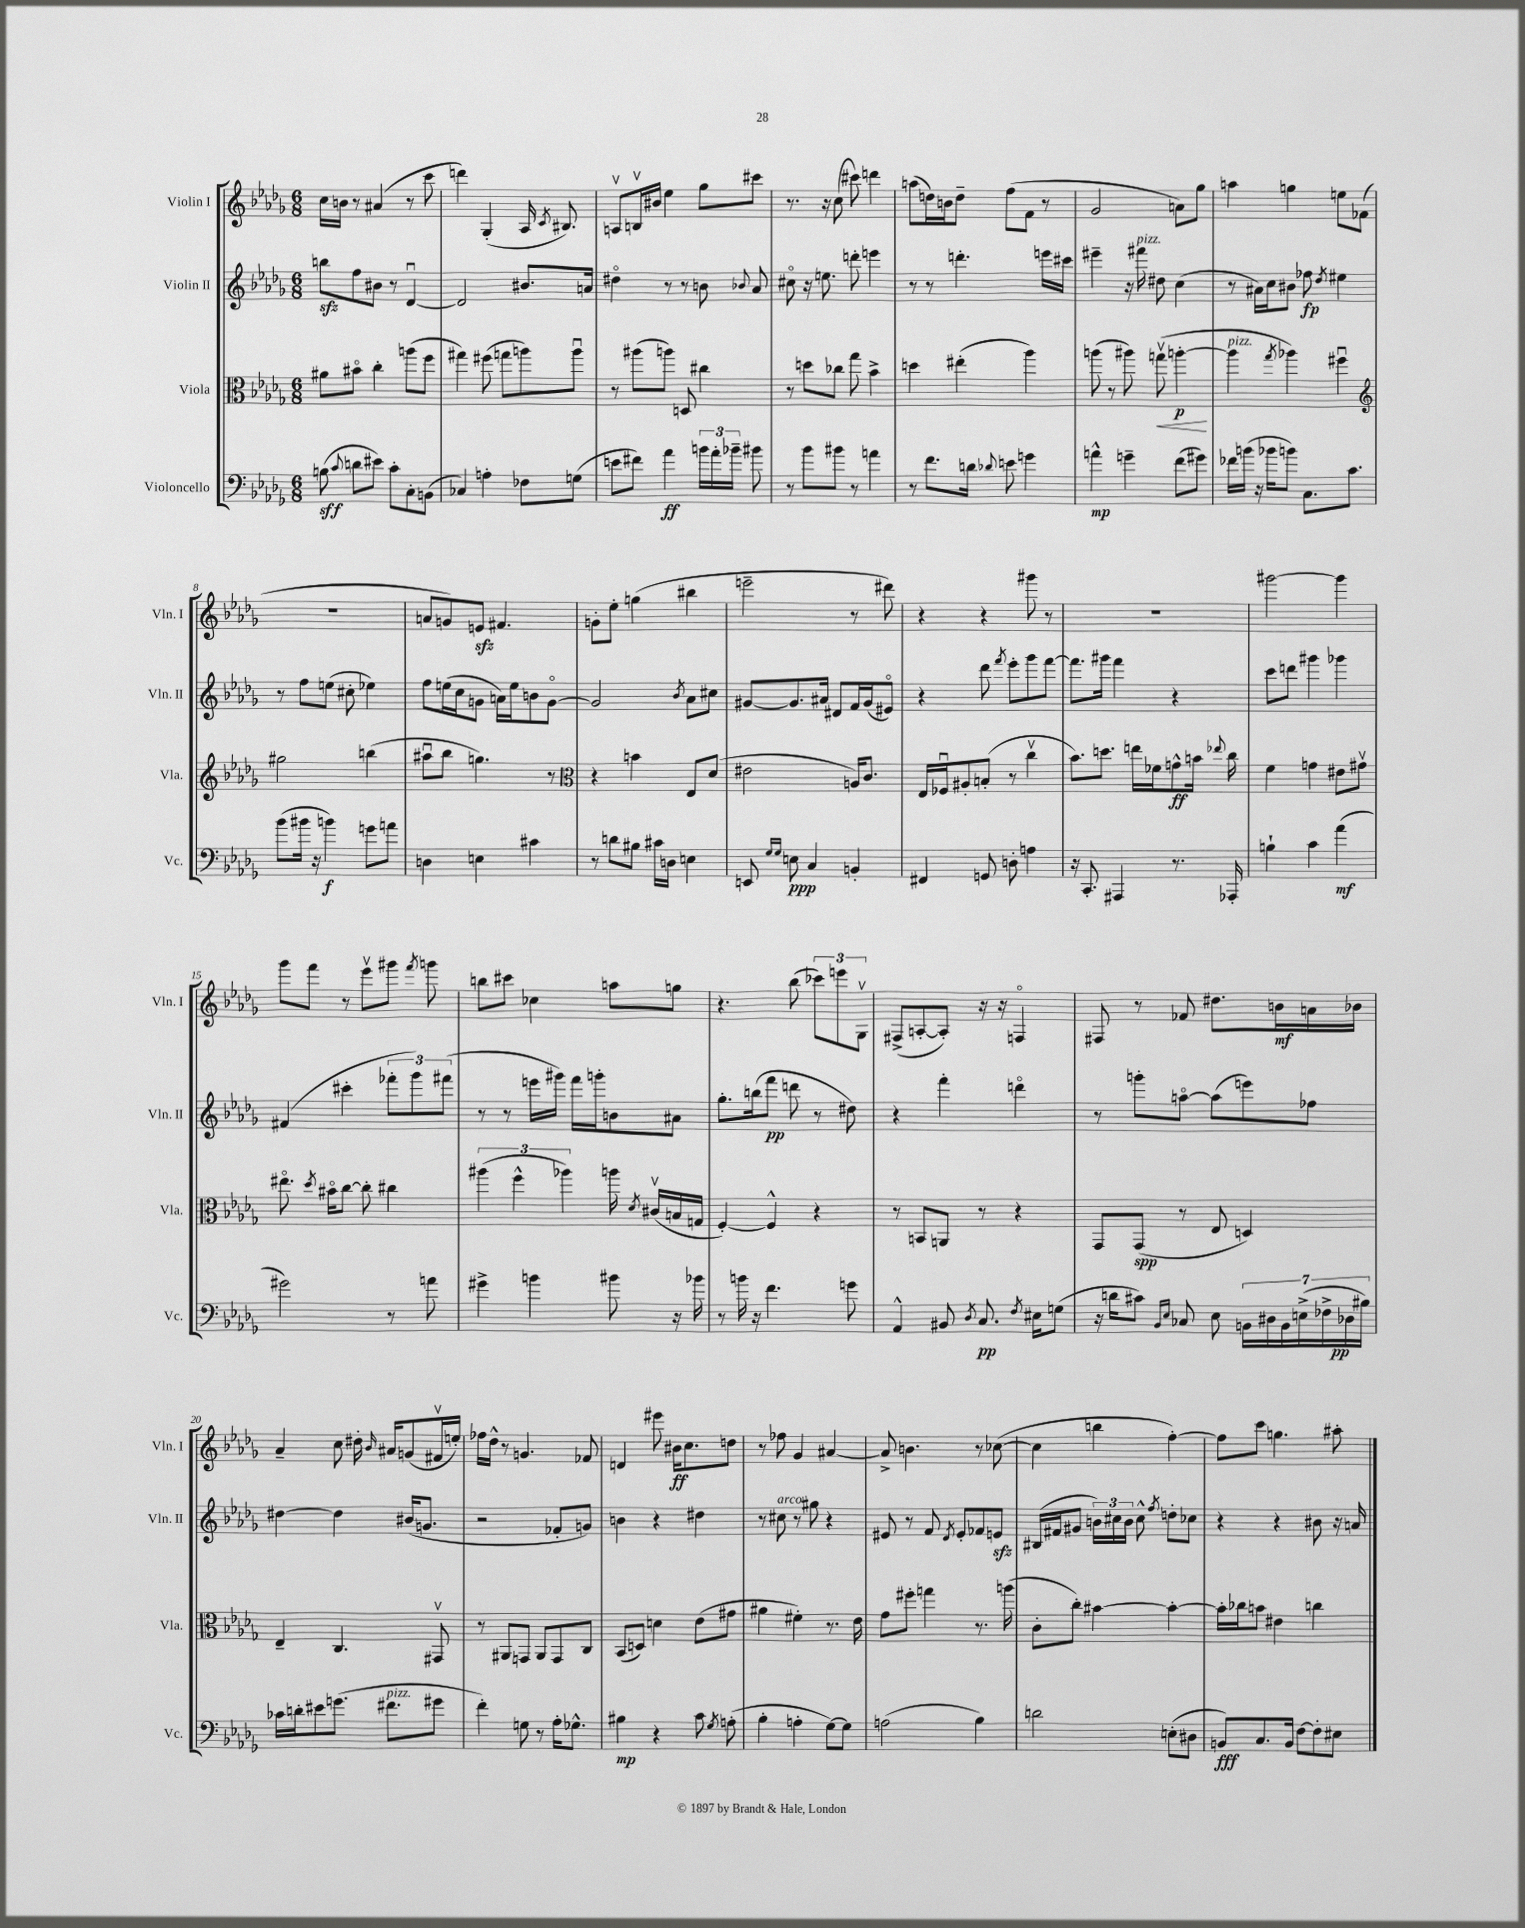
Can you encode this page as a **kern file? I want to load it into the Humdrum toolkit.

**kern	**kern	**kern	**kern
*staff4	*staff3	*staff2	*staff1
*clefF4	*clefC3	*clefG2	*clefG2
*k[b-e-a-d-g-]	*k[b-e-a-d-g-]	*k[b-e-a-d-g-]	*k[b-e-a-d-g-]
*M6/8	*M6/8	*M6/8	*M6/8
(8B	8a#	8bb	16cc
.	.	.	16b
8qqc	.	.	.
8d	8b#o	8ff	8r
8e#)	4cc'	8b#	(4a#
8c'	.	8r	.
8C'	(8aa	[4d-u	8r
(8BB	8ff	.	8ccc
=	=	=	=
4C-)	4gg#)	2d-]	4ddd)
4A'	(8ff#	.	(4G-'
.	8gg	.	.
8F-	8aa)	8.b#	16A-
.	.	.	8qc
.	.	.	8.B#)
(8G	8aau	.	.
.	.	16a	.
=	=	=	=
8e	8r	4dd#o	8Av
8f#)	(8aa#	.	16Bv
.	.	.	16b#
4a-	8aa)	8r	4ee-
.	8D	8r	.
24b	4cc#	8b	8gg-
24a-'	.	.	.
24b-~	.	.	.
.	.	8qqb-	.
8b#	.	8a-	8ccc#
=	=	=	=
8r	8r	8cc#o	8.r
8b-	8dd	16r	.
.	.	8.ee	16r
8b#	8cc-	.	(8cc
8r	8gg-	8ddd'	8ccc#)
4a	4b-^	4eee	4ddd
=	=	=	=
8r	4dd	8r	(8aa
8.f	.	8r	16dd)
.	.	.	16b
.	(4ee#'	4.ddd'	8dd~
16d	.	.	.
8qqd-	.	.	.
8e	.	.	(8ff
4g	4aa-)	.	8f
.	.	16eee	8r
.	.	16ccc#	.
=	=	=	=
4a^^	(8aa	4eee#~	2g-
.	8r	.	.
4g~	8aa#)	16r	.
.	.	16fff#	.
.	(8ggv	8dd#	.
(8f	[4aa'	(4cc	8a)
8g#)	.	.	8gg-
=	=	=	=
16f-	4aa]	8r	4aa
(16b	.	.	.
16r	.	16a#)	.
16b-	.	16cc	.
.	8qgg-	.	.
8b)	4aa-)	8b#	4gg
8.C	.	8ff-	.
.	.	8qdd-	.
.	4ff#u	4ee#	8ee
8.c	.	.	.
.	.	.	(8f-
=	=	=	=
*	*clefG2	*	*
(8b-	2gg#	8r	2.r
16b#	.	8ff	.
16r	.	.	.
4b)	.	(8ee	.
.	.	8cc#'	.
8g	(4bb	4ee-)	.
8a	.	.	.
=	=	=	=
4D	8aa#u	8ff	8a
.	8bb-	(16ee	8g)
.	.	16cc	.
4E	4.gg)	8g	8e
.	.	16a)	4.f#
.	.	16ee	.
4c#	.	8b	.
.	8r	[8go	.
=	=	=	=
*	*clefC3	*	*
8r	4r	2g]	8g'
8d	.	.	8ee-'
8B#	4b	.	(4gg
16c#	.	.	.
16D	.	.	.
.	.	8qb-	.
4E	8E-	8a-	4bb#
.	(8d-	8cc#	.
=	=	=	=
8EE	2e#	[8g#	2eee~
16qqG-	.	.	.
16qqG-	.	.	.
8E	.	8.g#]	.
4C	.	.	.
.	.	16a#	.
.	.	8d#	.
4BB'	16A)	16f	8r
.	8.c	(16g#	.
.	.	8e#o)	8ddd#)
=	=	=	=
4FF#	16E-	4r	4r
.	16F-u	.	.
.	8A#'	.	.
8GG	(8B'	8ddd-	4r
.	.	8qfff	.
8D'	8r	8eee-'	.
4A	4ccv	8ggg-	8ggg#
.	.	[8fff	8r
=	=	=	=
16r	8.b-)	8.fff]	2.r
8.CC'	.	.	.
.	8.dd	16ggg#	.
4AAA#	.	4fff	.
.	16ee	.	.
.	16f-	.	.
8.r	8g^^	4r	.
.	16b	.	.
.	8qqee-	.	.
16AAA-'	16cc	.	.
=	=	=	=
4B`	4f	8ccc	[2ggg#
.	.	8ddd	.
4c	4g	4ggg#	.
(4a-	8e#	4ggg-	4ggg#]
.	8g#v	.	.
=	=	=	=
2g#)	8.ee#o	(4f#	8ggg-
.	.	.	8fff
.	8qdd-	.	.
.	16b#o	.	.
.	[8cc	4ccc#'	8r
.	8cc']	.	8eee-v
8r	4cc#	12fff-'	8ggg#
.	.	12ggg-)	.
.	.	.	8qfff
8a	.	.	8ggg
.	.	(12fff#	.
=	=	=	=
4g#^	(6aa#	8r	8bb
.	.	8r	8ccc#
.	6ff^^	.	.
4b	.	16eee	4cc-
.	.	16ggg#)	.
.	6aa-)	.	.
.	.	16fff	.
.	.	16ggg'	.
8b#	16aa	8b	8aa
.	8qd-	.	.
.	(16c#v	.	.
16r	16B	8a#	8gg
16b-	16G	.	.
=	=	=	=
8r	[4F')	8.gg-'	4.r
16b	.	.	.
16r	.	(16bb	.
4.f	4F^^]	8fff	.
.	.	8ddd	(8bb-
.	4r	8r	12ccc-)
.	.	.	12eee
8g	.	8dd#)	.
.	.	.	12G-v
=	=	=	=
4AA-^^	8r	4r	(8F#^
.	8BB	.	[8A'
8BB#	8AA	4fff'	8A'])
8qD-	.	.	.
8.C	8r	.	16r
.	.	.	16r
.	4r	4dddo	4Fo
8qF	.	.	.
16E#	.	.	.
(8G	.	.	.
=	=	=	=
16r	8GG-	8r	8F#
16d	.	.	.
8c#)	(8GG-	8ggg'	8r
16qqBB-	.	.	.
16qqE-	.	.	.
8C-	8r	[8aao	8f-
8E-	8E-	(8aa]	8.dd#
28BB	4D)	8eee)	.
28D#	.	.	.
.	.	.	16b
28BB	.	.	.
(28E^	.	.	.
.	.	8ff-	16a
28F-^	.	.	.
28D-	.	.	.
.	.	.	16b-
28B#)	.	.	.
=	=	=	=
16c-	4E-~	[4dd#	4a-~
16d'	.	.	.
8e#	.	.	.
(8.g	4.C	4dd#]	8cc
.	.	.	16dd#'
.	.	.	16qqb-
8.f#	.	.	16a#
.	.	(16b#	(8g
.	.	8.g	.
8g#	8GG#v	.	16f#v
.	.	.	16ee')
=	=	=	=
4f')	8r	2r	16ff-
.	.	.	16dd-^^
.	8AA#	.	8r
8G	8GG	.	4.g
8r	8AA#	.	.
16A-'	8GG	8f-'	.
8.G-^^	.	.	.
.	8C	8g)	8f-
=	=	=	=
4B#	(8BB-	4b	4d
.	8D)	.	.
4r	4d	4r	8eee#
.	.	.	16b#
.	.	.	8.cc
8c	(8e-	4dd#	.
8qG-	.	.	.
(8A'	8g#	.	8dd
=	=	=	=
4B-'	4a#	8r	8r
.	.	8cc#	8ff-
4A'	4f#')	8r	4g-
.	.	8gg#	.
[8G-)	8.r	4r	[4a#
8G-]	.	.	.
.	16e-	.	.
=	=	=	=
(2A	8g-	8e#	8a#^]
.	8ff#'	8r	4.b
.	4gg	8f	.
.	.	8qd-	.
.	.	8e#'	.
4B-)	8.r	8f-	8r
.	.	8e	([8cc-
.	(16aa	.	.
=	=	=	=
2d	8c'	(16B#	4cc-]
.	.	16f#	.
.	8cc')	8g#	.
.	[4b#	24b)	4bb
.	.	24cc#	.
.	.	24b	.
.	.	8cc#^^	.
.	.	8qff	.
(8E'	4b#'_	8dd'	[4ff')
8D#	.	8cc-	.
=	=	=	=
8BB)	16b#']	4r	8ff]
.	16cc-	.	.
8.C	8b	.	8ccc
.	4e#	4r	4.gg
16BB	.	.	.
[8F	.	.	.
8F']	4cc	8b#	.
8E#	.	16r	8aa#'
.	.	16a	.
==	==	==	==
*-	*-	*-	*-
